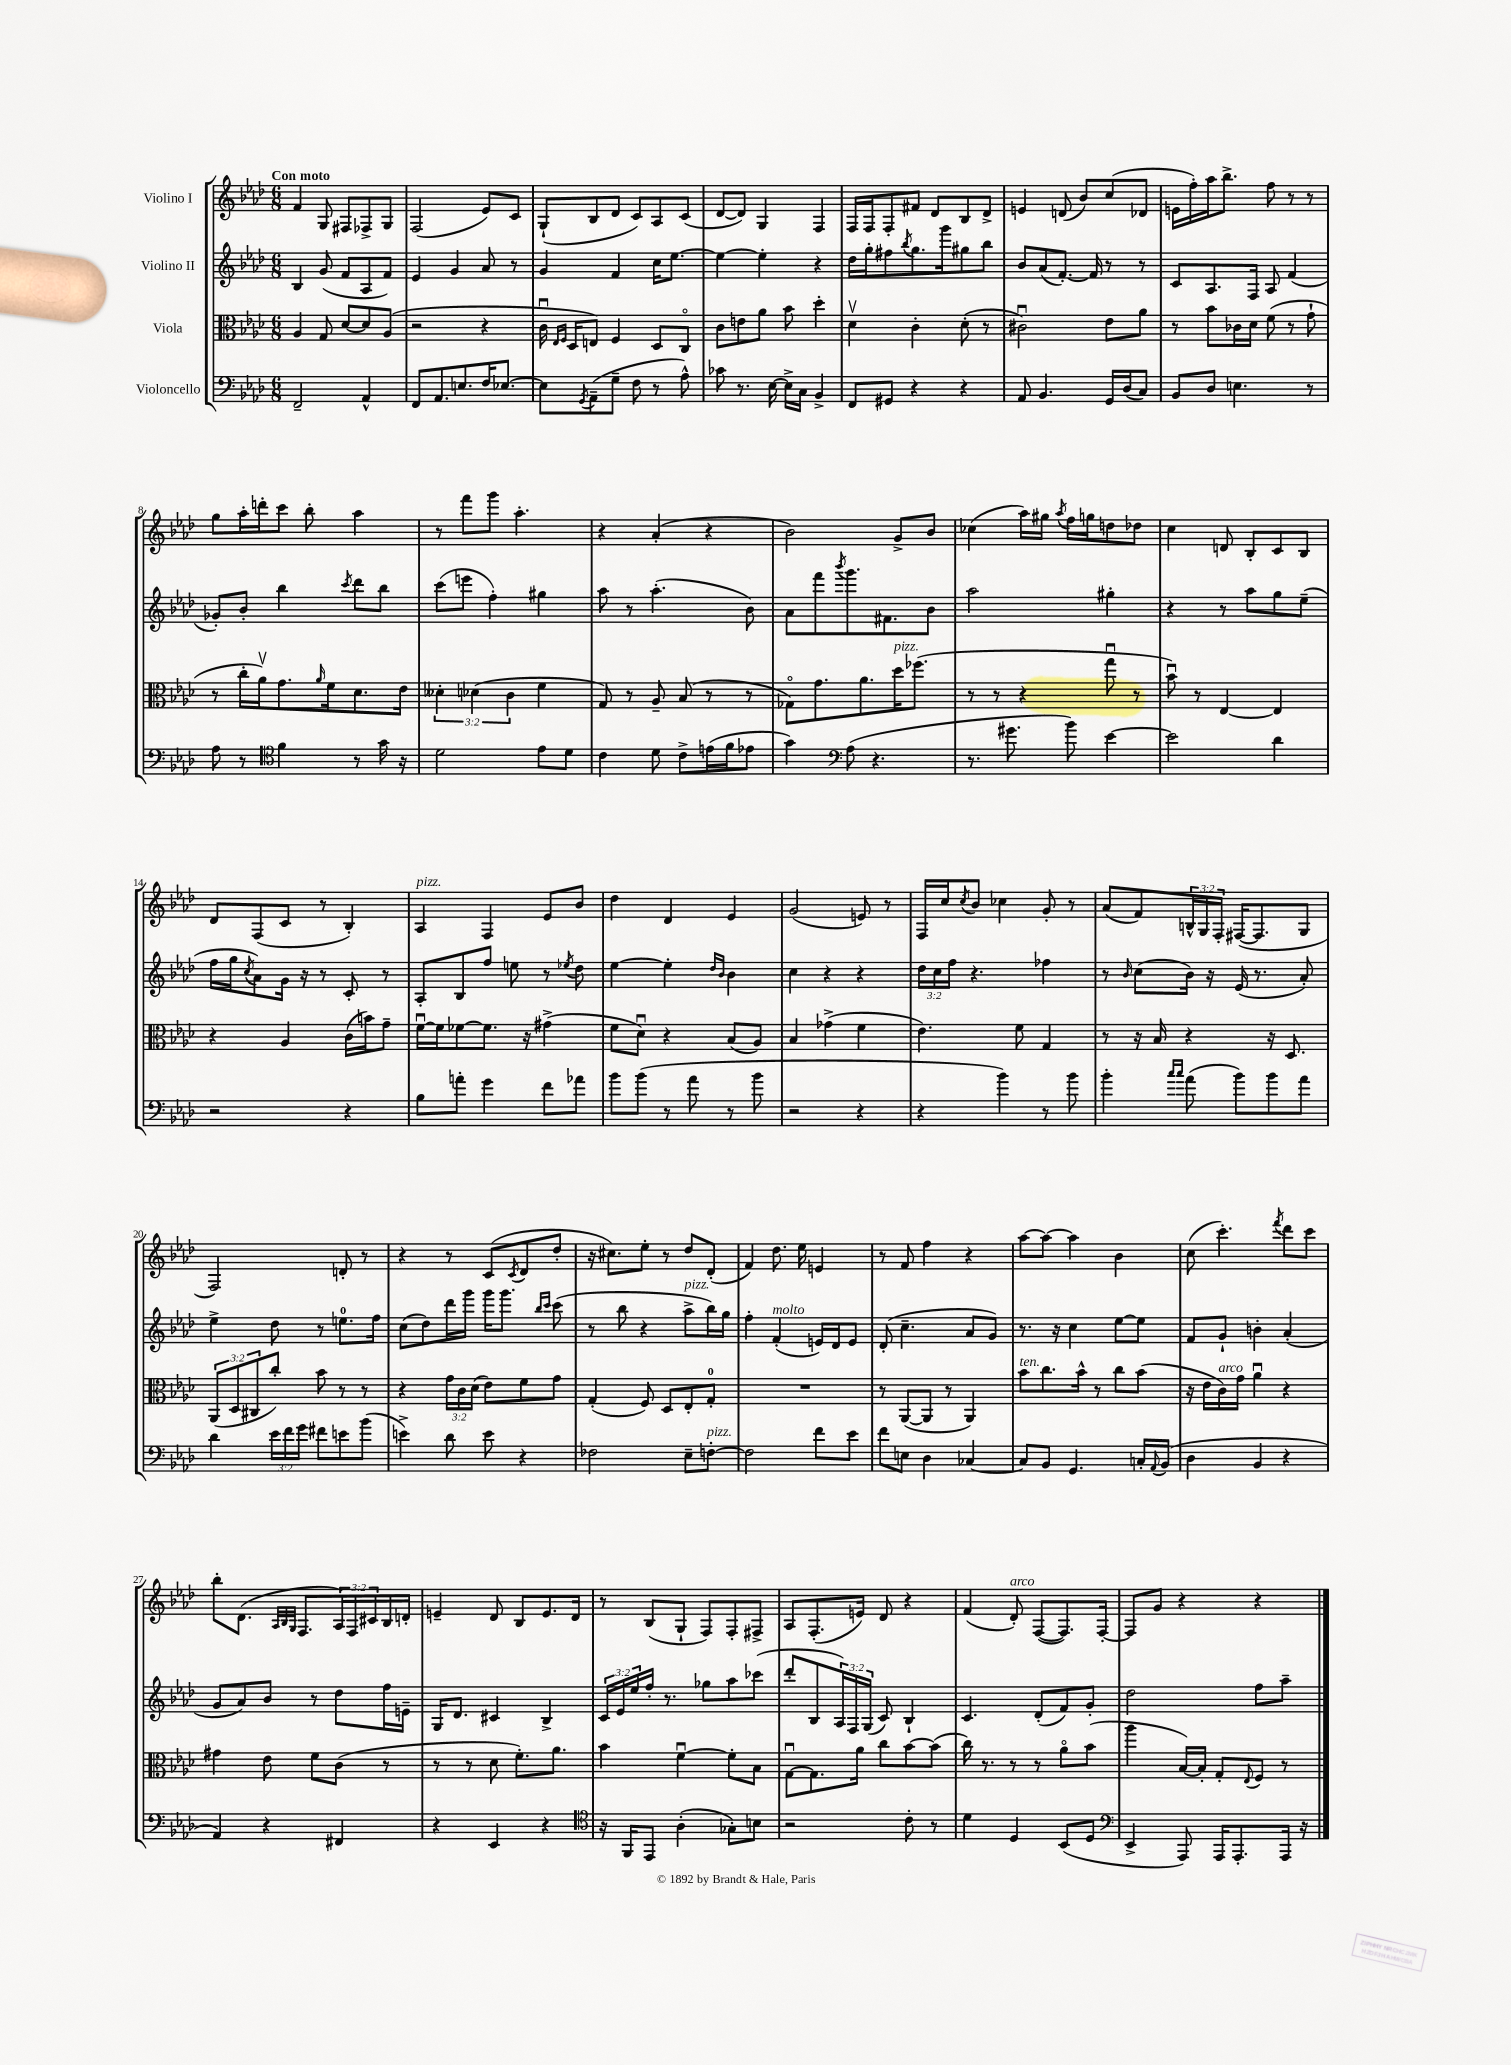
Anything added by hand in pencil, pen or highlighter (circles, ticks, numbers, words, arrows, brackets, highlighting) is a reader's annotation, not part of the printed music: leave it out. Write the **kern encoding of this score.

**kern	**kern	**kern	**kern
*part4	*part3	*part2	*part1
*staff4	*staff3	*staff2	*staff1
*I"Violoncello	*I"Viola	*I"Violino II	*I"Violino I
*clefF4	*clefC3	*clefG2	*clefG2
*k[b-e-a-d-]	*k[b-e-a-d-]	*k[b-e-a-d-]	*k[b-e-a-d-]
*M6/8	*M6/8	*M6/8	*M6/8
=1	=1	=1	=1
!	!	!	!LO:TX:a:B:t=Con moto
2FF~/	4A-/	4B-/	4f/
.	8G/	(8g/	8G/
.	[8d-/L	8f/L	8F#X/L
4AA-^^/	8d-/]	8A-/	8F-X^/
.	(8A-/J	8f/J)	8G/J
=2	=2	=2	=2
8FF/L	2r	4e-/	(2F/
8.AA-/	.	.	.
.	.	4g/	.
8.En/	.	.	.
16F/K	4r	8a-/	8e-/L)
[8.E-X/J	.	.	.
.	.	8r	8c/J
=3	=3	=3	=3
8E-\L]	16cu\	4g/	(8G`/L
.	16qqE-/LL	.	.
.	16qqF/JJ	.	.
.	16D-/KL	.	.
8qGG/	.	.	.
(8AA-~\	8En/J)	.	8B-/
8G~\J	4F/	4f/	8d-/J
8F\	.	.	8c/L)
8r	8D-/L	16cc\KL	8A-/
.	.	[8.ee-\J	.
8A-^^\)	8C/J	.	(8c/J
=4	=4	=4	=4
8c-X\	8c\L	4ee-\_	[8d-/L
8.r	8en\	.	8d-/J])
.	8a-\J	4ee-'\]	4G/
[16E-\	.	.	.
16E-^\LL]	8b-\	.	.
16C\JJ	.	.	.
4BB-^/	4dd-'\	4r	4F/
=5	=5	=5	=5
8FF/L	4d-v\	16dd-\LL	16F/LL
.	.	16gg'\J	16F/J
8GG#X/J	.	8ff#X\	8F'/
.	.	8qbb-/	.
4r	4c'\	8.gg\	8f#X/J
.	.	.	8d-/L
.	.	16ggg\k	.
4r	(8d-'\	8gg#X\	8B-/
.	8r	8bb-\J	8d-^/J
=6	=6	=6	=6
8AA-/	2c#Xu\)	8b-/L	4en/
4.BB-/	.	(8a-/	.
.	.	[8.f'/J)	(8dn/
.	.	.	8b-/L)
.	.	16f/]	.
16GG/LL	8e-\L	8r	(8cc/
(16D-/J	.	.	.
8C/J)	8a-\J	8r	8d-X/J
=7	=7	=7	=7
8BB-/L	8r	8c/L	16en\LL
.	.	.	16ff'\)
8D-/J	8b-\L	8.A-/	16aa-\J
.	.	.	8.bb-^\J
4.En\	16c-X\L	.	.
.	16d-\JJ	16F/Jk	.
.	(8f\	8A-/	8ff\
.	8r	(4f/	8r
8r	8g`\	.	8r
!!LO:LB:g=z
=8	=8	=8	=8
8A-\	8r	8g-X'/L)	8gg\L
8r	16cc'\LL	8b-'/J	16aa-'\L
.	16a-v\J)	.	16dddn'\J
*clefC4	*	*	*
4f\	8.g\	4bb-\	8ccc\J
.	.	.	8bb-'\
.	16qqa-/	.	.
.	16f\k	.	.
.	.	8qccc/	.
8r	8.d-\	8ddd-\L	4aa-\
16g\	.	8bb-\J	.
16r	16e-\Jk	.	.
=9	=9	=9	=9
2d-\	6d--X'\	(8ccc\L	8r
.	.	8eeen\J	8fff\L
.	(6d-X\	.	.
.	.	4ff'\)	8ggg\J
.	6c\	.	.
.	.	.	4.aa-'\
8e-\L	4f\	4gg#X\	.
8d-\J	.	.	.
=10	=10	=10	=10
4c\	8G/)	8aa-\	4r
.	8r	8r	.
8d-\	8A-~/	(4.aa-'\	(4a-'/
8c^\L	(8B-/	.	.
(16en\L	8r	.	4r
16f\J	.	.	.
8e-X\J	8r	8b-\)	.
=11	=11	=11	=11
4g\)	8G-X\L)	8a-\L	2b-\)
.	8.g\	8fff\	.
*clefF4	*	*	*
.	.	8qbbb-/	.
(8A-\	.	8.ggg\	.
.	8.a-\	.	.
4.r	.	.	.
.	.	8.f#X\	.
!	!LO:TX:a:i:t=pizz.	!	!
.	16dd-\K	.	8g^/L
.	(8.ff-X\J	.	.
.	.	8b-\J	8b-/J
=12	=12	=12	=12
8.r	8r	2aa-\	(4cc-X\
.	8r	.	.
8.g#X\	.	.	.
.	4r	.	16aa-\LL)
.	.	.	16gg#X\JJ
.	.	.	8qaa-/
8b-\)	.	.	16ff\LL
.	.	.	16ggn\J
[4e-\	8ggu\	4gg#X'\	8ddn\
.	8r	.	8dd-X\J
=13	=13	=13	=13
2e-\]	8b-u\)	4r	4cc\
.	8r	.	.
.	[4E-/	8r	8dn/
.	.	8aa-\L	8B-'/L
4d-\	4E-/]	8gg\	8c/
.	.	(8ee-~\J	8B-/J
!!LO:LB:g=z
=14	=14	=14	=14
2r	4r	16ff\LL	8d-/L
.	.	16gg\J	.
.	.	8qcc/	.
.	.	8a-\)	(8F/
.	4A-/	16g\Jk	8c/J
.	.	16r	.
.	.	8r	8r
4r	(16c\LL	8c'/	4B-'/)
.	16bn\J)	.	.
.	8g~\J	8r	.
=15	=15	=15	=15
!	!	!	!LO:TX:a:i:t=pizz.
8B-\L	[16fu\LL	8A-'/L	4A-/
.	16f\J]	.	.
8an'\J	[8f-X\	8B-/	.
4g\	8.f-\J]	8ff/J	4F/
.	.	8een\	.
.	16r	.	.
8f\L	(4g#X^\	8r	8e-/L
.	.	8qee-X/	.
8a-X\J	.	8dd-\	8b-/J
=16	=16	=16	=16
8b-\L	8f\L	[4ee-\	4dd-\
(8b-\J	8d-u\J)	.	.
8r	4r	4ee-'\]	4d-/
8a-\	.	.	.
.	.	16qqdd-/LL	.
.	.	16qqb-/JJ	.
8r	(8B-/L	4b-\	4e-/
8b-\	8A-/J)	.	.
=17	=17	=17	=17
2r	4B-/	4cc\	(2g/
.	(4g-X^\	4r	.
4r	4f\	4r	8en/)
.	.	.	8r
=18	=18	=18	=18
4r	4.e-\)	24dd-\LL	16F/LL
.	.	24cc\	.
.	.	.	16cc/J
.	.	24ff\JJ	.
.	.	.	8qcc/
.	.	4.r	8b-/J
4b-\)	.	.	4cc-X\
.	8f\	.	.
8r	4G/	4ff-X\	8g'/
8b-\	.	.	8r
=19	=19	=19	=19
4b-'\	8r	8r	(8a-/L
.	.	16qqb-/	.
.	16r	(8cc\L	8f/)
.	16B-/	.	.
16qqcc/LL	.	.	.
16qqcc/JJ	.	.	.
(8a-\	4r	16b-\Jk)	24Bn^^/L
.	.	.	24G/
.	.	16r	.
.	.	.	24F'/JJ
8b-\L)	.	(16e-/	([16F#X/KL
.	.	8.r	8.F#/]
8b-\	16r	.	.
.	8.D-/	.	.
8a-\J	.	8a-'/)	8G/J
!!LO:LB:g=z
=20	=20	=20	=20
4d-\	(12AA-/L	4ee-^\	2F/)
.	12D-/	.	.
.	12C#X/	.	.
24e-\LL	8cc'/J)	8dd-\	.
24f\	.	.	.
24g\JJ	.	.	.
8f#X\L	8b-\	8r	.
8en\	8r	8.een\L	8dn'/
(8b-\J	8r	.	8r
.	.	16ff\Jk	.
=21	=21	=21	=21
4en^\)	4r	(8cc\L	4r
.	.	8dd-\)	.
8d-\	24g\LL	16ddd-\L	8r
.	24c\	.	.
.	.	16ggg\JJ	.
.	(24d-\JJ	.	.
8e\	8e-\L)	16ggg\KL	(8c/L
.	.	8.ggg\J	.
.	.	.	8qc/
4r	8f\	.	8d-/
.	.	16qqbb-/LL	.
.	.	16qqccc/JJ	.
.	8g\J	(8ccc\	8dd-'/J
=22	=22	=22	=22
2F-X\	(4G'/	8r	16r
.	.	.	8.cc#X\L)
.	.	8bb-\	.
.	8F/)	4r	8ee-'\J
.	8D-/L	.	8r
!	!	!LO:TX:a:i:t=pizz.	!
8E-~\L	8E-'/	8aa-^\L	8dd-/L
!LO:TX:a:i:t=pizz.	!	!	!
[8Fn'\J	8G'/J	16bb-\L)	(8d-'/J
.	.	16gg\JJ	.
=23	=23	=23	=23
2F\]	2.r	4ff'\	4f/)
!	!	!LO:TX:a:i:t=molto	!
.	.	(4f'/	8.dd-\
.	.	.	16ee-\
8f\L	.	16en/LL)	4en/
.	.	16d-/J	.
8e-\J	.	8e/J	.
=24	=24	=24	=24
8f\L	8r	(8d-'/	8r
8En\J	([8AA-/L	4.cc~\	8f/
4D-\	8AA-/J]	.	4ff\
.	8r	.	.
[4C-X/	4AA-/)	8a-/L	4r
.	.	8g/J)	.
=25	=25	=25	=25
!	!LO:TX:a:i:t=ten.	!	!
8C-/L]	8b-\L	8.r	[8aa-\L
8BB-/J	8.cc\	.	8aa-\J_
.	.	16r	.
4.GG/	.	4cc\	4aa-\]
.	16b-^^\Jk	.	.
.	8r	.	.
.	8cc\L	[8ee-\L	4b-\
16Cn'/LL	(8b-\J	8ee-\J]	.
8qqAA-/	.	.	.
(16BB-/JJ	.	.	.
=26	=26	=26	=26
4D-\	16r	8f/L	(8cc\
.	16e-\LL	.	.
!	!LO:TX:a:i:t=arco	!	!
.	16c\)	8g`/J	4.ccc'\)
.	16g\JJ	.	.
4BB-/	4a-u\	4bn'\	.
.	.	.	8qfff/
4r	4r	(4a-'/	8ddd-\L
.	.	.	8ccc\J
!!LO:LB:g=z
=27	=27	=27	=27
4AA-/)	4g#X\	8g/L	8bb-'\L
.	.	8a-/)	(8.d-\J
4r	8e-\	8b-/J	.
.	.	.	32qqA-/LLL
.	.	.	32qqB-/
.	.	.	32qqG/JJJ
.	.	.	8.F/L
.	8f\L	8r	.
4FF#X/	(8c\J	8dd-\L	24A-/L)
.	.	.	24F/
.	.	.	24c#X/
.	8r	16ff\L	16B-/
.	.	16en~\JJ	16dn'/JJ
=28	=28	=28	=28
4r	8r	16G/KL	4en~/
.	.	8.d-/J	.
.	8r	.	.
4EE-/	8d-\	4c#X/	8d-/
.	8.f'\L)	.	8B-/L
4r	.	4B-^/	8.e/
.	8.a-\J	.	.
.	.	.	16d-/Jk
=29	=29	=29	=29
*clefC4	*	*	*
16r	4b-\	24c/LL	8r
.	.	24e-/	.
16FF/KL	.	.	.
.	.	24ee-/	.
8EE-/J	.	16ff'/JJ	(8B-/L
.	.	8.r	.
(4A-'\	[4fu\	.	8G`/J
.	.	8gg-X\L	8F/L)
8G-X'\L)	8f'\L]	8aa-\	8F'/
8Bn\J	8B-\J	(8ccc-X\J	8F#X^/J
=30	=30	=30	=30
2r	[8Gu\L	8ddd-'/L	8A-/L
.	8.G\]	8B-/	(8.F'/
.	.	24A-/L)	.
.	.	24F/	.
.	16a-\Jk	.	16en/Jk)
.	.	(24G/JJ	.
.	8cc\L	8c/)	8d-/
8c'\	[8b-\	4B-`/	4r
8r	(8b-\J]	.	.
=31	=31	=31	=31
4d-\	16cc\)	4.c/	(4f/
.	8.r	.	.
!	!	!	!LO:TX:a:i:t=arco
4D-/	8r	.	8d-'/)
.	8r	(8d-'/L	([8F/L
(8BB-/L	8a-\L	8f/)	8.F/])
8D-/J	(8b-\J	8g'/J	.
.	.	.	[16F'/Jk
=32	=32	=32	=32
*clefF4	*	*	*
4EE-^/	4aa-\	2dd-\	8F/L]
.	.	.	8g/J
8AAA-/)	[16B-/LL)	.	4r
.	16B-'/JJ]	.	.
16AAA-/KL	8G'/L	.	.
8.AAA-'/	.	.	.
.	8qqE-/	.	.
.	8F/J	8ff\L	4r
16AAA-/Jk	8r	8aa-~\J	.
16r	.	.	.
==	==	==	==
*-	*-	*-	*-
